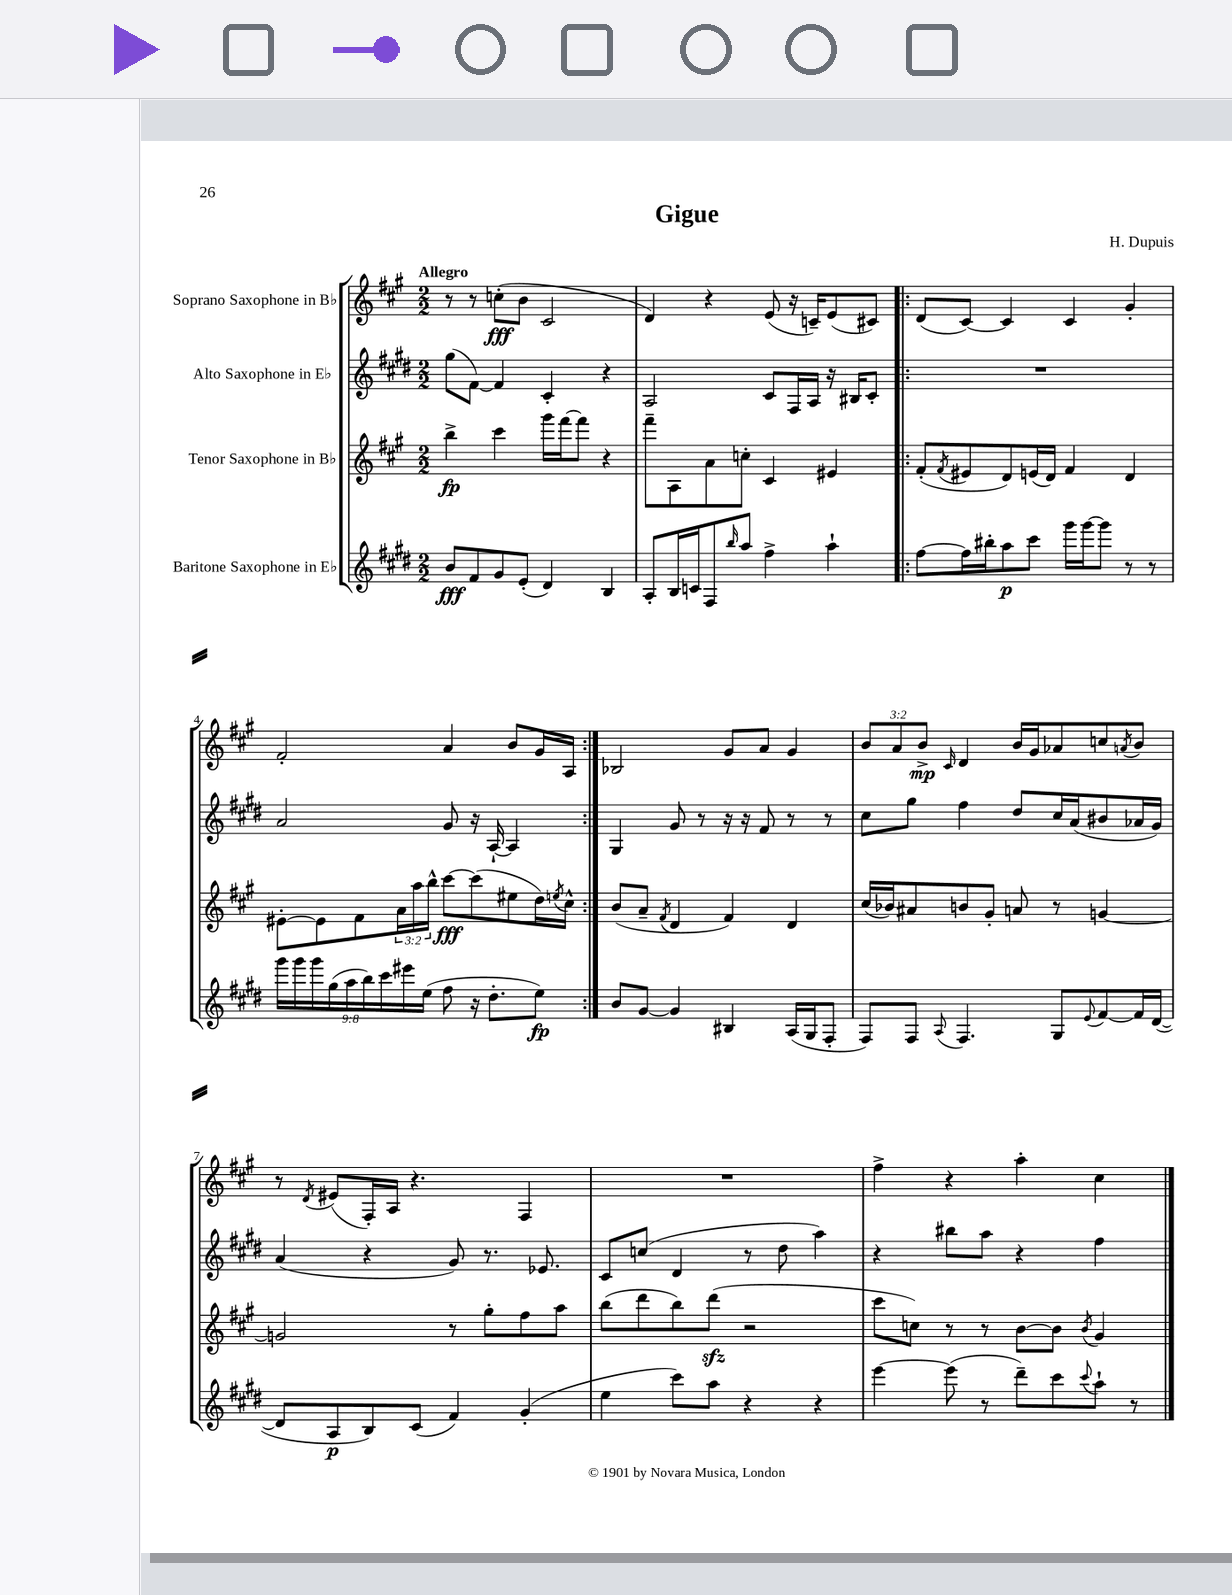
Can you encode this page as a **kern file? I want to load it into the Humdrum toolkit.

**kern	**dynam	**kern	**dynam	**kern	**kern	**dynam
*part4	*part4	*part3	*part3	*part2	*part1	*part1
*staff4	*staff4	*staff3	*staff3	*staff2	*staff1	*staff1
*I"Baritone Saxophone in E♭	*	*I"Tenor Saxophone in B♭	*	*I"Alto Saxophone in E♭	*I"Soprano Saxophone in B♭	*
*clefG2	*	*clefG2	*	*clefG2	*clefG2	*
*k[f#c#g#d#]	*	*k[f#c#g#]	*	*k[f#c#g#d#]	*k[f#c#g#]	*
*M2/2	*	*M2/2	*	*M2/2	*M2/2	*
=1	=1	=1	=1	=1	=1	=1
!	!	!	!	!	!LO:TX:a:B:t=Allegro	!
8b/L	fff	4bb^\	fp	(8gg#\L	8r	.
8f#/	.	.	.	[8f#\J)	8r	.
8g#/	.	4ccc#\	.	4f#/]	(8ccn'\L	fff
(8e'/J	.	.	.	.	8b\J	.
4d#/)	.	16ggg#\LL	.	4c#'/	2c#/	.
.	.	[16fff#\J	.	.	.	.
.	.	8fff#\J]	.	.	.	.
4B/	.	4r	.	4r	.	.
=2	=2	=2	=2	=2	=2	=2
8A'/L	.	8fff#~\L	.	2A/	4d/)	.
16B/L	.	8A\	.	.	.	.
16cn/J	.	.	.	.	.	.
8F#/	.	8a\	.	.	4r	.
16qqbb/	.	.	.	.	.	.
8aa/J	.	8ccn'\J	.	.	.	.
4ff#^\	.	4c#/	.	8c#/L	(8e/	.
.	.	.	.	16F#/L	16r	.
.	.	.	.	16A/JJ	16cn~/KL)	.
4aa`\	.	4e#X/	.	16r	(8e/	.
.	.	.	.	16B#X/KL	.	.
.	.	.	.	8c#'/J	8c#X/J)	.
=3!|:	=3!|:	=3!|:	=3!|:	=3!|:	=3!|:	=3!|:
[8ff#\L	.	(8f#'/L	.	1r	(8d/L	.
.	.	8qf#/	.	.	.	.
16ff#\L]	.	8e#X/	.	.	[8c#/J)	.
16bb#X'\J	.	.	.	.	.	.
8aa\	p	8d/)	.	.	4c#/]	.
8ccc#\J	.	(16en/L	.	.	.	.
.	.	16d/JJ)	.	.	.	.
16ggg#\LL	.	4f#/	.	.	4c#/	.
[16ggg#\J	.	.	.	.	.	.
8ggg#\J]	.	.	.	.	.	.
8r	.	4d/	.	.	4g#'/	.
8r	.	.	.	.	.	.
!!LO:LB:g=z
=4	=4	=4	=4	=4	=4	=4
18ggg#\LL	.	[8e#X'\L	.	2a/	2f#'/	.
18ggg#\	.	.	.	.	.	.
18ggg#\	.	.	.	.	.	.
.	.	8e#\]	.	.	.	.
(18gg#\	.	.	.	.	.	.
18aa\	.	.	.	.	.	.
.	.	8f#\	.	.	.	.
18bb\)	.	.	.	.	.	.
18ccc#\	.	.	.	.	.	.
.	.	24a\L	.	.	.	.
18eee#X\	.	.	.	.	.	.
.	.	24aa\	.	.	.	.
(18ee\JJ	.	.	.	.	.	.
.	.	24bb^^\JJ	.	.	.	.
8ff#\	.	[8ccc#\L	fff	8g#/	4a/	.
16r	.	(8ccc#\]	.	16r	.	.
8.dd#'\L	.	.	.	[16A`/	.	.
.	.	8ee#X\	.	4A/]	8b/L	.
8ee\J)	fp	16dd\L)	.	.	16g#/L	.
.	.	8qeen/	.	.	.	.
.	.	16cc#^^\JJ	.	.	16A/JJ	.
=5:|!	=5:|!	=5:|!	=5:|!	=5:|!	=5:|!	=5:|!
8b/L	.	(8b/L	.	4G#/	2B-X/	.
[8g#/J	.	8a~/J	.	.	.	.
.	.	8qf#/	.	.	.	.
4g#/]	.	4d/	.	8g#/	.	.
.	.	.	.	8r	.	.
4B#X/	.	4f#/)	.	16r	8g#/L	.
.	.	.	.	16r	.	.
.	.	.	.	8f#/	8a/J	.
(16A/LL	.	4d/	.	8r	4g#/	.
16G#/J	.	.	.	.	.	.
8F#'/J	.	.	.	8r	.	.
=6	=6	=6	=6	=6	=6	=6
8F#/L)	.	(16cc#/LL	.	8cc#\L	12b/L	.
.	.	16b-X/J)	.	.	.	.
.	.	.	.	.	12a/	.
8F#/J	.	8a#X/	.	8gg#\J	.	.
.	.	.	.	.	12b^/J	mp
8qqA/	.	.	.	.	16qqc#/	.
4.F#/	.	8bn/	.	4ff#\	4d/	.
.	.	8g#'/J	.	.	.	.
.	.	8an/	.	8dd#/L	16b/LL	.
.	.	.	.	.	16g#/J	.
8G#/L	.	8r	.	16cc#/L	8a-X/	.
.	.	.	.	(16a/J	.	.
8qqe/	.	.	.	.	.	.
[8f#/	.	[4gn/	.	8b#X/	8ccn/	.
.	.	.	.	.	8qan/	.
16f#/L]	.	.	.	16a-X/L	8b/J	.
([16d#/JJ	.	.	.	16g#/JJ)	.	.
!!LO:LB:g=z
=7	=7	=7	=7	=7	=7	=7
8d#/L]	.	2gn/]	.	(4a/	8r	.
.	.	.	.	.	8qd/	.
8A/	p	.	.	.	(8e#X/L	.
8B/)	.	.	.	4r	16F#'/L)	.
.	.	.	.	.	16A/JJ	.
(8c#/J	.	.	.	.	4.r	.
4f#/)	.	8r	.	8g#/)	.	.
.	.	8gg#'\L	.	8.r	.	.
(4g#'/	.	8ff#\	.	.	4F#/	.
.	.	.	.	8.e-X/	.	.
.	.	8aa\J	.	.	.	.
=8	=8	=8	=8	=8	=8	=8
4ee\	.	(8bb\L	.	8c#/L	1r	.
.	.	8ddd\	.	(8ccn/J	.	.
8ccc#\L)	.	8bb\)	.	4d#/	.	.
8aa\J	.	(8dddzz\J	.	.	.	.
4r	.	2r	.	8r	.	.
.	.	.	.	8dd#\	.	.
4r	.	.	.	4aa\)	.	.
=9	=9	=9	=9	=9	=9	=9
[4eee\	.	8ccc#\L	.	4r	4ff#^\	.
.	.	8ccn\J)	.	.	.	.
(8eee\]	.	8r	.	8bb#X\L	4r	.
8r	.	8r	.	8aa\J	.	.
8ddd#~\L)	.	[8b\L	.	4r	4aa'\	.
8ccc#\	.	8b\J]	.	.	.	.
8qqccc#/	.	8qb/	.	.	.	.
8aa`\J	.	4g#/	.	4ff#\	4cc#\	.
8r	.	.	.	.	.	.
==	==	==	==	==	==	==
*-	*-	*-	*-	*-	*-	*-
